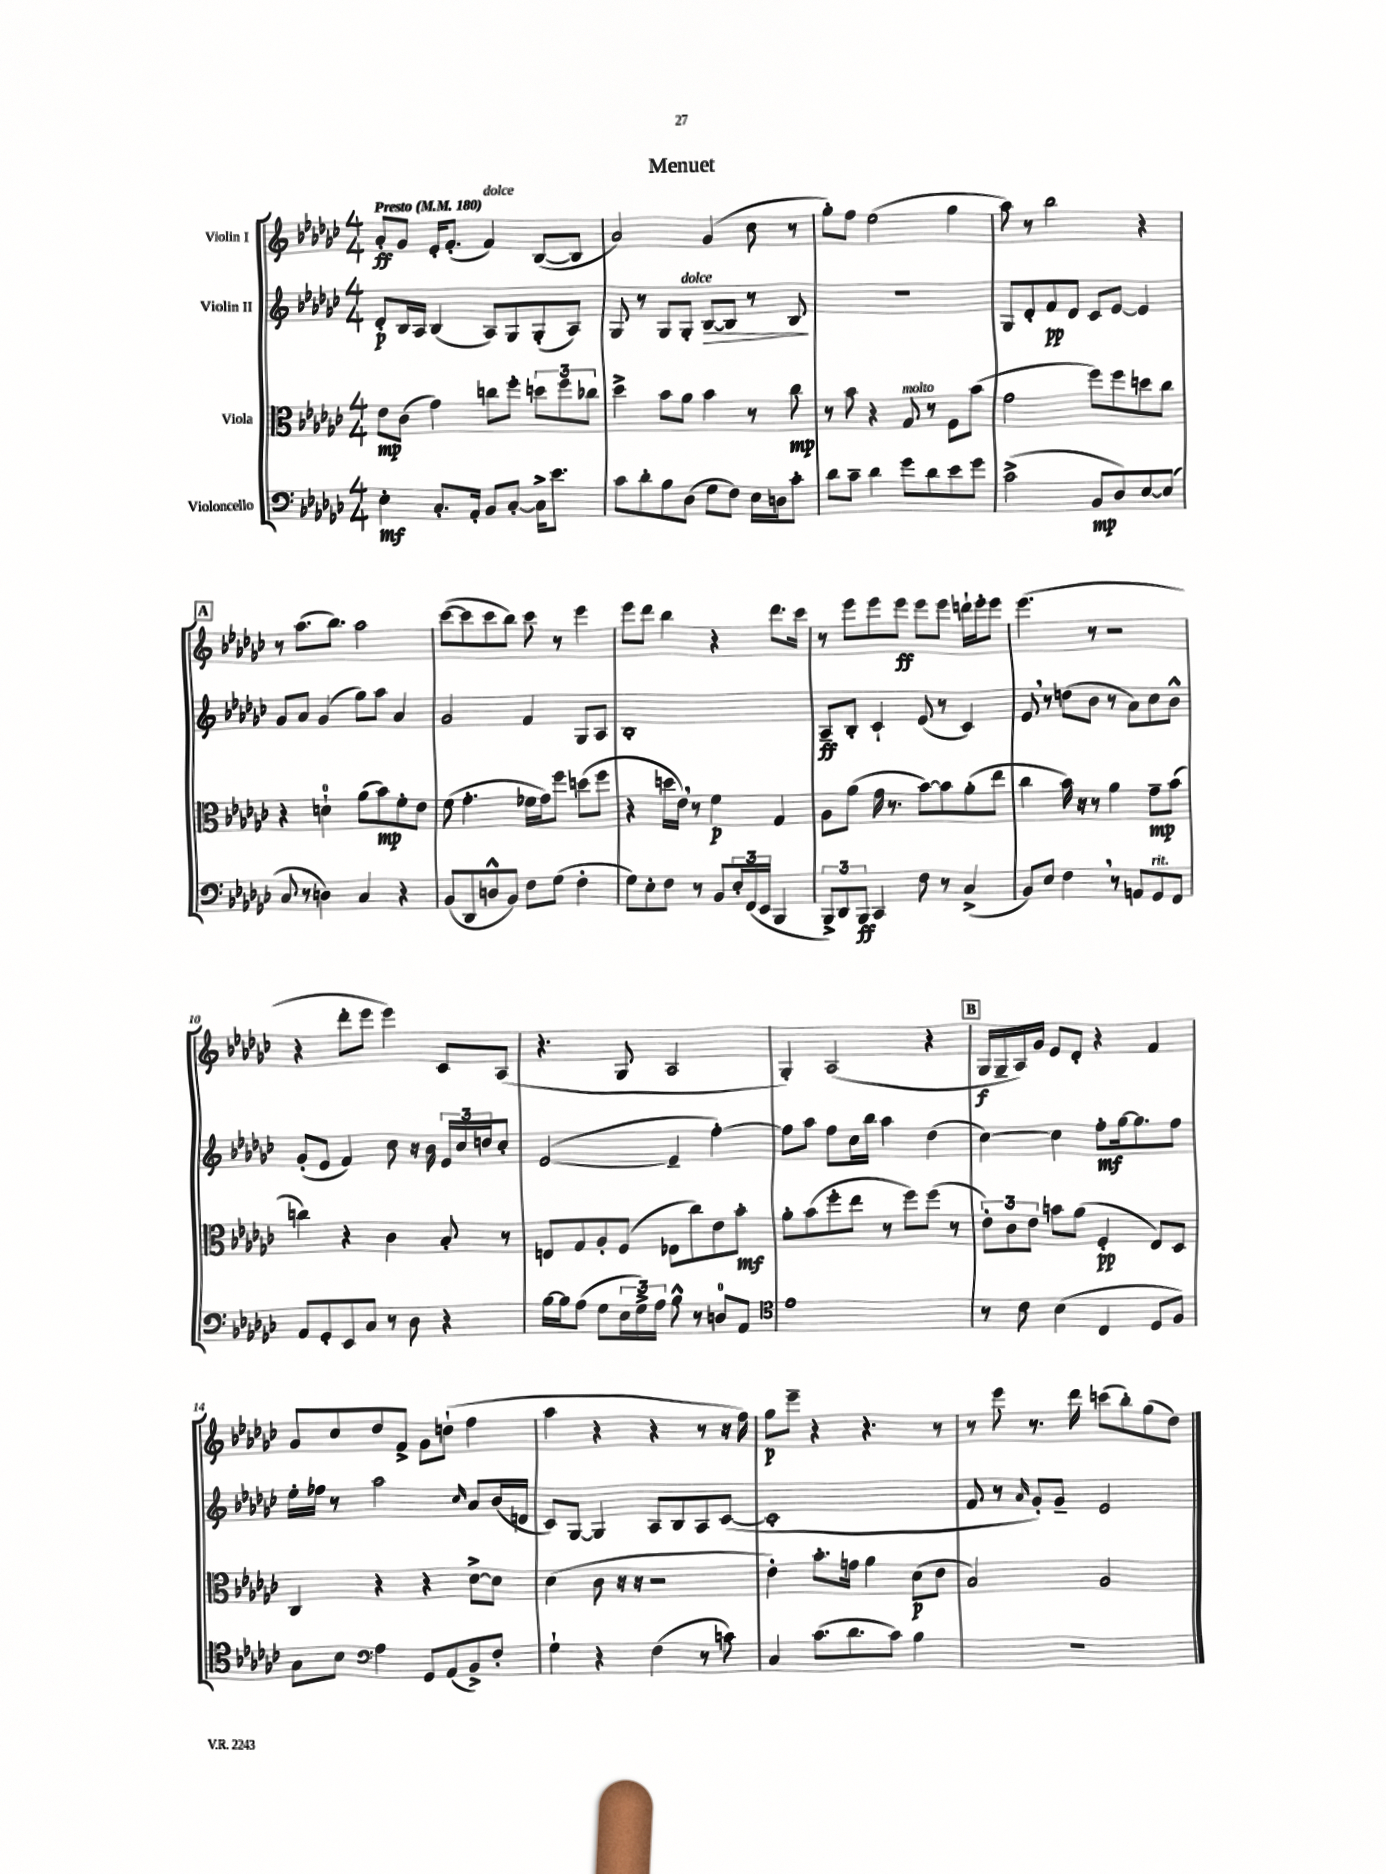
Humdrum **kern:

**kern	**dynam	**kern	**dynam	**kern	**dynam	**kern	**dynam
*part4	*part4	*part3	*part3	*part2	*part2	*part1	*part1
*staff4	*staff4	*staff3	*staff3	*staff2	*staff2	*staff1	*staff1
*I"Violoncello	*	*I"Viola	*	*I"Violin II	*	*I"Violin I	*
*clefF4	*	*clefC3	*	*clefG2	*	*clefG2	*
*k[b-e-a-d-g-c-]	*	*k[b-e-a-d-g-c-]	*	*k[b-e-a-d-g-c-]	*	*k[b-e-a-d-g-c-]	*
*M4/4	*	*M4/4	*	*M4/4	*	*M4/4	*
*MM180	*	*MM180	*	*MM180	*	*MM180	*
=1	=1	=1	=1	=1	=1	=1	=1
!	!	!	!	!	!	!LO:TX:a:B:t=Presto	!
4E-'\	mf	8e-\L	mp	8d-'/L	p	8a-'/L	ff
.	.	(8c-\J	.	16B-/L	.	8g-/J	.
.	.	.	.	16A-/JJ	.	.	.
8.C-'/L	.	4g-\)	.	(4B-/	.	16e-'/KL	.
.	.	.	.	.	.	(8.f'/J	.
16AA-'/Jk	.	.	.	.	.	.	.
!	!	!	!	!	!	!LO:TX:a:i:t=dolce	!
8BB-/L	.	8ccn\L	.	8A-/L)	.	4f/)	.
[8C-'/J	.	8ff'\J	.	8G-/	.	.	.
16C-^\KL]	.	12ddn\L	.	(8G-'/	.	([8B-/L	.
8.e-\J	.	.	.	.	.	.	.
.	.	12ff\	.	.	.	.	.
.	.	.	.	8A-/J)	.	8B-/J]	.
.	.	12cc-X\J	.	.	.	.	.
=2	=2	=2	=2	=2	=2	=2	=2
8c-\L	.	4dd-^\	.	8G-/	.	2a-/)	.
8d-'\	.	.	.	8r	.	.	.
8B-\	.	8b-\L	.	8G-/L	.	.	.
!	!	!	!	!LO:TX:a:i:t=dolce	!	!	!
(8D-\J	.	8a-\J	.	8G-'/J	.	.	.
!	!	!	!	!	!LO:HP:b	!	!
8G-\L	.	4b-\	.	[8B-/L	>	(4g-/	.
8F\J)	.	.	.	8B-/J]	.	.	.
16E-\LL	.	8r	.	8r	.	8cc-\	.
16Dn\J	.	.	.	.	.	.	.
8c-'\J	.	8cc-\	mp	8B-/	.	8r	.
.	.	.	.	.	]	.	.
=3	=3	=3	=3	=3	=3	=3	=3
8d-\L	.	8r	.	1r	.	8gg-'\L)	.
8c-~\J	.	8b-\	.	.	.	8ff\J	.
4d-\	.	4r	.	.	.	(2ee-\	.
!	!	!LO:TX:a:i:t=molto	!	!	!	!	!
8g-\L	.	8G-/	.	.	.	.	.
8d-\	.	8r	.	.	.	.	.
8e-\	.	8F\L	.	.	.	4gg-\	.
8g-\J	.	(8b-\J	.	.	.	.	.
=4	=4	=4	=4	=4	=4	=4	=4
(2c-^\	.	2g-\	.	8G-/L	.	8aa-\)	.
.	.	.	.	8d-'/	.	8r	.
.	.	.	.	8f/	pp	2bb-\	.
.	.	.	.	8d-/J	.	.	.
8BB-/L	mp	8ff\L)	.	8c-/L	.	.	.
8D-/)	.	8ff\	.	[8e-/J	.	.	.
[8E-/	.	8ddn\	.	4e-/]	.	4r	.
(8E-/J]	.	8cc-\J	.	.	.	.	.
!!LO:LB:g=z
!!LO:REH:place=s1:t=A
=5	=5	=5	=5	=5	=5	=5	=5
8C-/	.	4r	.	8g-/L	.	8r	.
8r	.	.	.	8a-/J	.	(8.aa-\L	.
4Dn\)	.	4dn`\	.	(4g-/	.	.	.
.	.	.	.	.	.	8.bb-\J)	.
4C-/	.	(8a-\L	.	8gg-\L)	.	2aa-\	.
.	.	8b-\)	mp	8aa-\J	.	.	.
4r	.	8f'\	.	4a-/	.	.	.
.	.	8e-\J	.	.	.	.	.
=6	=6	=6	=6	=6	=6	=6	=6
(8BB-/L	.	(8f\	.	2g-/	.	([8ccc-\L	.
8DD-/	.	4.g-'\	.	.	.	8ccc-\]	.
8Dn^^/	.	.	.	.	.	8ccc-\	.
8BB-/J)	.	.	.	.	.	8bb-\J)	.
8F\L	.	16f-X\LL	.	4f/	.	8ccc-\	.
.	.	16g-\J)	.	.	.	.	.
(8G-\J	.	8ff\J	.	.	.	8r	.
4F'\	.	(8ddn\L	.	8G-/L	.	4eee-\	.
.	.	8ff\J	.	8A-/J	.	.	.
=7	=7	=7	=7	=7	=7	=7	=7
8G-\L)	.	4r	.	1B-'	.	8eee-\L	.
8E-'\	.	.	.	.	.	8ddd-\J	.
8F\J	.	16ddn\LL	.	.	.	4bb-\	.
.	.	16e-,\JJ)	.	.	.	.	.
8r	.	8r	.	.	.	.	.
8BB-/L	.	4f\	p	.	.	4r	.
24E-'/L	.	.	.	.	.	.	.
(24FF/	.	.	.	.	.	.	.
24EE-/JJ	.	.	.	.	.	.	.
4BBB-/	.	4G-/	.	.	.	8.ddd-\L	.
.	.	.	.	.	.	16ccc-\Jk	.
=8	=8	=8	=8	=8	=8	=8	=8
12BBB-^/L)	.	8A-\L	.	8A-~/L	ff	8r	.
12DD-/	.	.	.	.	.	.	.
.	.	(8a-\J	.	8B-'/J	.	8eee-\L	.
12BBB-/J	ff	.	.	.	.	.	.
4CC-/	.	16g-\	.	4c-`/	.	8eee-\	.
.	.	8.r	.	.	.	.	.
.	.	.	.	.	.	8eee-\J	ff
8F\	.	[8b-\L)	.	(8e-/	.	8eee-\L	.
8r	.	8b-\]	.	8r	.	8eee-\J	.
(4C-^/	.	(8a-'\	.	4c-/)	.	16dddn`\LL	.
.	.	.	.	.	.	16eee-'\J	.
.	.	8ee-\J	.	.	.	8eee-\J	.
=9	=9	=9	=9	=9	=9	=9	=9
8BB-/L)	.	4cc-\	.	8e-,/	.	(4.eee-\	.
8E-/J	.	.	.	8r	.	.	.
4F,\	.	16b-\)	.	(8ddn\L	.	.	.
.	.	16r	.	.	.	.	.
.	.	8r	.	8b-\J	.	8r	.
8r	.	4a-\	.	8r	.	2r	.
8AAn/L	.	.	.	8a-\L)	.	.	.
!LO:TX:a:i:t=rit.	!	!	!	!	!	!	!
8GG-/	.	8g-~\L	mp	8cc-\	.	.	.
8FF/J	.	(8b-\J	.	8b-^^\J	.	.	.
!!LO:LB:g=z
=10	=10	=10	=10	=10	=10	=10	=10
8AA-/L	.	4ccn\)	.	(8g-'/L	.	4r	.
8GG-'/	.	.	.	8e-/J	.	.	.
8EE-/	.	4r	.	4f/)	.	8ddd-'\L	.
8C-/J	.	.	.	.	.	8eee-\J	.
8r	.	4c-\	.	8cc-\	.	4eee-\)	.
8D-\	.	.	.	16r	.	.	.
.	.	.	.	16b-\	.	.	.
4r	.	8B-'/	.	24e-/LL	.	8c-/L	.
.	.	.	.	24cc-/	.	.	.
.	.	.	.	24ddn/J	.	.	.
.	.	8r	.	8cc-'/J	.	(8A-/J	.
=11	=11	=11	=11	=11	=11	=11	=11
[16B-\LL	.	8En/L	.	([2e-/	.	4.r	.
16B-\J]	.	.	.	.	.	.	.
(8A-\J	.	8G-/	.	.	.	.	.
8G-\L	.	8A-'/	.	.	.	.	.
24E-\L	.	(8F/J	.	.	.	8G-/	.
24G-^\)	.	.	.	.	.	.	.
24A-\JJ	.	.	.	.	.	.	.
8B-^^\	.	8E-X\L	.	4e-~/]	.	2A-/	.
8r	.	8cc-\)	.	.	.	.	.
8Dn/L	.	8e-\	.	[4ff'\)	.	.	.
8AA-/J	.	8b-'\J	mf	.	.	.	.
=12	=12	=12	=12	=12	=12	=12	=12
*clefC4	*	*	*	*	*	*	*
1e-	.	8a-'\L	.	8ff\L]	.	4G-'/)	.
.	.	(8b-\	.	8aa-\J	.	.	.
.	.	8ff'\	.	8ff\L	.	(2A-/	.
.	.	8ee-\J	.	16cc-\L	.	.	.
.	.	.	.	16bb-\JJ	.	.	.
.	.	8r	.	4aa-\	.	.	.
.	.	8ff\L)	.	.	.	.	.
.	.	(8ff\J	.	(4dd-\	.	4r	.
.	.	8r	.	.	.	.	.
!!LO:REH:place=s1:t=B
=13	=13	=13	=13	=13	=13	=13	=13
8r	.	12e-'\L)	.	[4cc-\)	.	16G-/LL	f
.	.	.	.	.	.	16G-~/	.
.	.	12c-\	.	.	.	.	.
8c-\	.	.	.	.	.	16A-/)	.
.	.	12e-\J	.	.	.	.	.
.	.	.	.	.	.	16g-/JJ	.
(4B-\	.	8bn\L	.	4cc-\]	.	8e-/L	.
.	.	(8a-\J	.	.	.	8d-'/J	.
4C-/	.	4F'/	pp	8ff'\L	mf	4r	.
.	.	.	.	[16gg-\k	.	.	.
.	.	.	.	8.gg-\]	.	.	.
8D-/L	.	8E-/L)	.	.	.	4f/	.
8F/J)	.	8D-/J	.	8ff\J	.	.	.
!!LO:LB:g=z
=14	=14	=14	=14	=14	=14	=14	=14
8G-\L	.	4C-/	.	16ee-'\LL	.	8g-/L	.
.	.	.	.	16ff-X\JJ	.	.	.
8B-\J	.	.	.	8r	.	8cc-/	.
*clefF4	*	*	*	*	*	*	*
4A-\	.	4r	.	2aa-\	.	8dd-/	.
.	.	.	.	.	.	8f^/J	.
8GG-/L	.	4r	.	.	.	8g-\L	.
(8AA-/	.	.	.	.	.	(8ddn`\J	.
.	.	.	.	16qqcc-/	.	.	.
8BB-^/)	.	[8d-^\L	.	8a-/L	.	4ff\	.
8F'/J	.	8d-\J]	.	(16b-/L	.	.	.
.	.	.	.	16dn/JJ	.	.	.
=15	=15	=15	=15	=15	=15	=15	=15
4G-`\	.	(4d-\	.	8c-/L)	.	4aa-\	.
.	.	.	.	[8G-/J	.	.	.
4r	.	8c-\	.	4G-/]	.	4r	.
.	.	16r	.	.	.	.	.
.	.	16r	.	.	.	.	.
(4F\	.	2r	.	8A-/L	.	4r	.
.	.	.	.	8B-/	.	.	.
8r	.	.	.	8A-/	.	8r	.
8cn\)	.	.	.	([8c-/J	.	16r	.
.	.	.	.	.	.	16ff\)	.
=16	=16	=16	=16	=16	=16	=16	=16
4C-/	.	4e-'\)	.	1c-']	.	8gg-\L	p
.	.	.	.	.	.	8eee-~\J	.
(8.c-\L	.	8.b-'\L	.	.	.	4r	.
8.d-\	.	16gn\Jk	.	.	.	.	.
.	.	4a-\	.	.	.	4.r	.
8c-\J)	.	.	.	.	.	.	.
4B-\	.	(8d-\L	p	.	.	.	.
.	.	8e-\J	.	.	.	8r	.
=17	=17	=17	=17	=17	=17	=17	=17
1r	.	2B-/)	.	8f/	.	8r	.
.	.	.	.	8r	.	8eee-\	.
.	.	.	.	16qqa-/	.	.	.
.	.	.	.	8g-'/L)	.	8.r	.
.	.	.	.	8g-~/J	.	.	.
.	.	.	.	.	.	16ddd-\	.
.	.	2A-/	.	2e-/	.	(8cccn\L	.
.	.	.	.	.	.	8bb-'\)	.
.	.	.	.	.	.	(8gg-\	.
.	.	.	.	.	.	8dd-\J)	.
==	==	==	==	==	==	==	==
*-	*-	*-	*-	*-	*-	*-	*-
